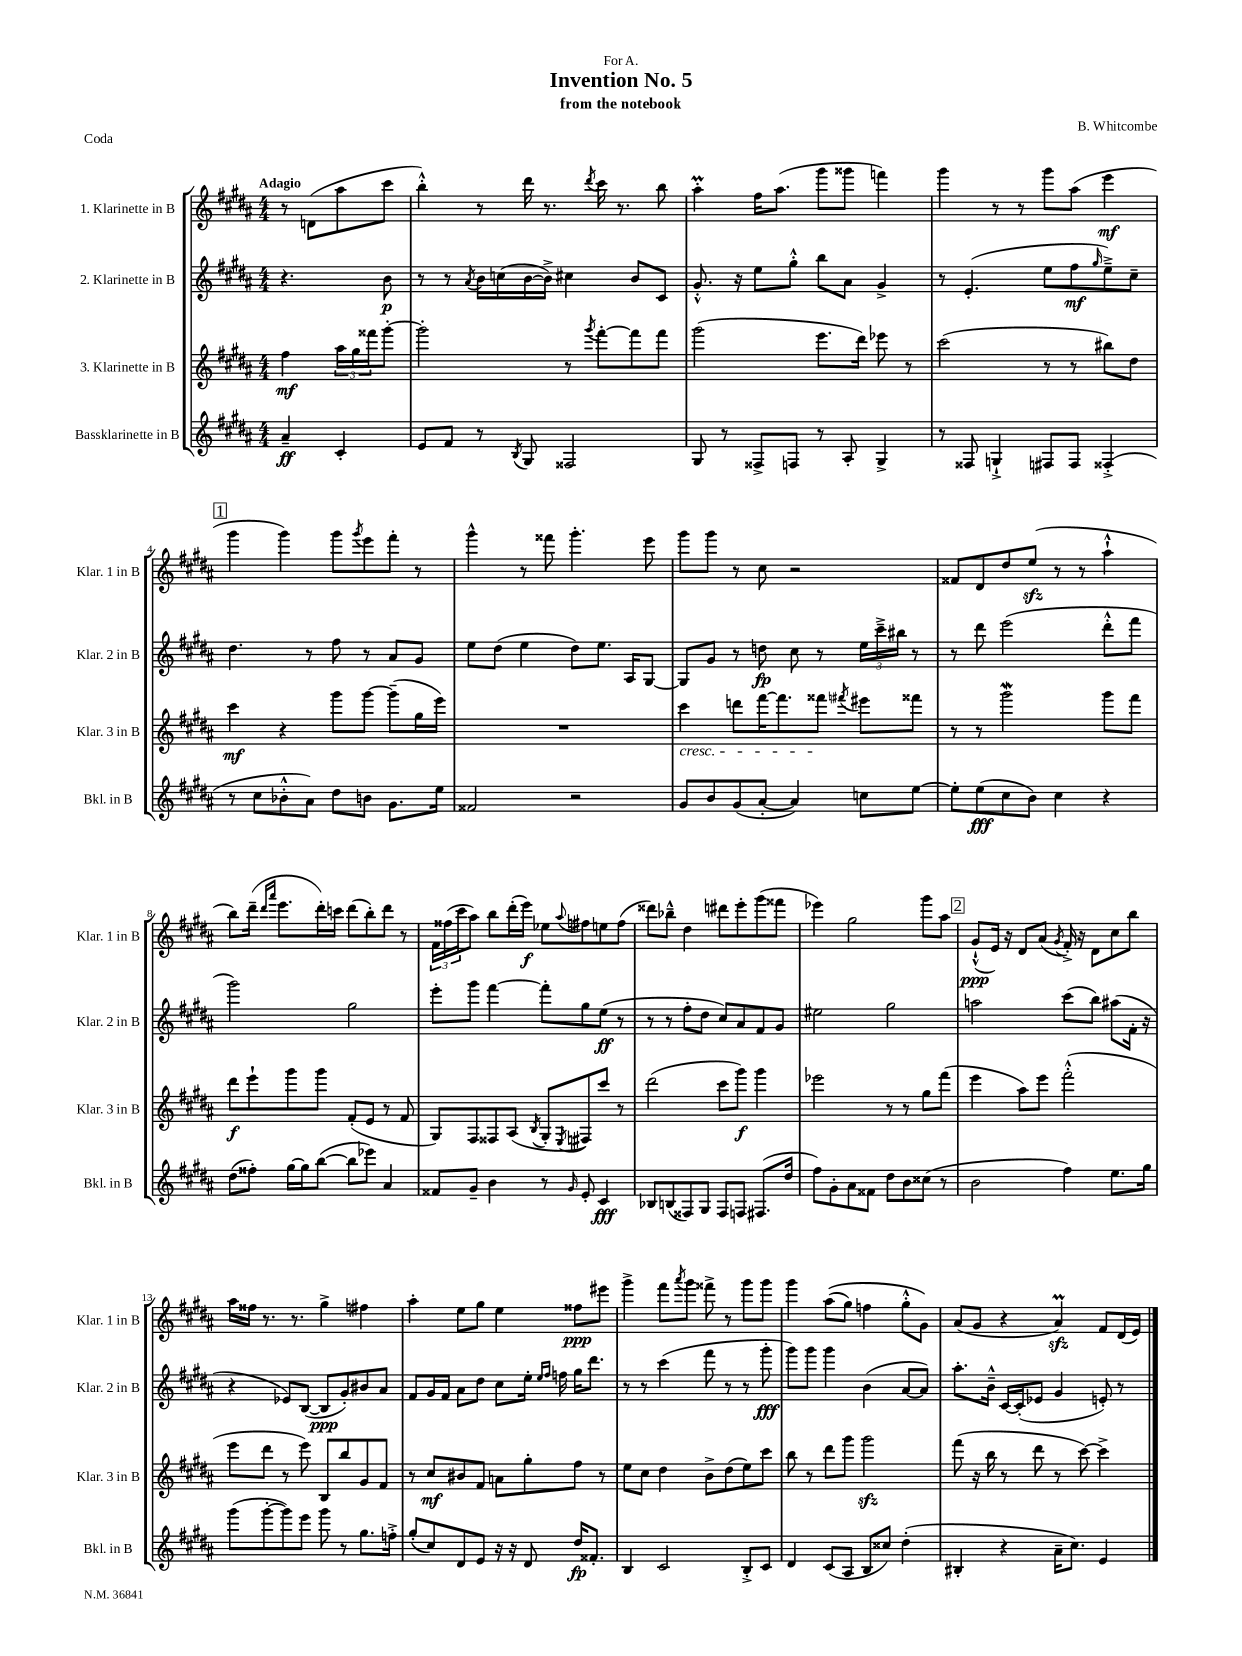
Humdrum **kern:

**kern	**kern	**kern	**kern
*staff4	*staff3	*staff2	*staff1
*clefG2	*clefG2	*clefG2	*clefG2
*k[f#c#g#d#a#]	*k[f#c#g#d#a#]	*k[f#c#g#d#a#]	*k[f#c#g#d#a#]
*M4/4	*M4/4	*M4/4	*M4/4
4a#~/	4ff#\	4.r	8r
.	.	.	(8d\L
4c#'/	24aa#\LL	.	8aa#\
.	24gg#\	.	.
.	24fff##\J	.	.
.	[8ggg#'\J	8b\	8ccc#\J
=	=	=	=
8e/L	2ggg#'\]	8r	4bb'^^\)
8f#/J	.	8r	.
.	.	8qa#/	.
8r	.	16b\LL	8r
.	.	(16cc\	.
8qB/	.	.	.
8G#/	.	[16b\	16ddd#\
.	.	16b^\]JJ)	8.r
2F##/	8r	4cc#\	.
.	8qggg#/	.	8qddd#/
.	[8fff#'\L	.	16ccc#\
.	.	.	8.r
.	8fff#\]	8b/L	.
.	8fff#\J	8c#/J	8bb\
=	=	=	=
8G#/	(2ggg#\	8.g#'^^/	4aa#'\
8r	.	.	.
.	.	16r	.
8F##^/L	.	8ee\L	16ff#\LK
.	.	.	(8.aa#\J
8F/J	.	8gg#'^^\J	.
8r	8.eee\L	8bb\L	8ggg#\L
8A#'/	.	8a#\J	8ggg##\J
.	16ddd#\Jk)	.	.
4G#^/	8eee-\	4g#^/	4fff\)
.	8r	.	.
=	=	=	=
8r	(2ccc#\	8r	4ggg#\
8F##/	.	(4.e'/	.
4G`^/	.	.	8r
.	.	.	8r
8F#/L	8r	8ee\L	8ggg#\L
8F#/J	8r	8ff#\	(8aa#\J
.	.	16qqgg#/	.
(4F##'^/	8bb#\L)	8ee~^\)	4eee\
.	8dd#\J	8cc#~\J	.
=	=	=	=
8r	4ccc#\	4.dd#\	4ggg#\
8cc#\L	.	.	.
8b-'^^\	4r	.	4ggg#\)
8a#\J)	.	8r	.
8dd#\L	8ggg#\L	8ff#\	8ggg#\L
.	.	.	8qggg#/
8b\J	[8ggg#\J	8r	8eee\
8.g#\L	(8ggg#~\]L	8a#/L	8fff#'\J
.	16gg#\L	8g#/J	8r
16ee\Jk	16eee\JJ)	.	.
=	=	=	=
2f##/	1r	8ee\L	4ggg#^^\
.	.	(8dd#\J	.
.	.	4ee\	8r
.	.	.	8fff##\
2r	.	8dd#\L)	4.ggg#'\
.	.	8.ee\J	.
.	.	16A#/LK	.
.	.	[8G#/J	8eee\
=	=	=	=
8g#/L	4ccc#\	8G#/]L	8ggg#\L
8b/	.	8g#/J	8ggg#\J
(8g#/	8ddd\L	8r	8r
[8a#'/J	[16fff#\K	8dd\	8cc#\
.	8.fff#\]	.	.
4a#/])	.	8cc#\	2r
.	8fff##\J	8r	.
.	8qfff#/	.	.
8cc\L	8eee#\L	24ee\LL	.
.	.	24ccc#~^\	.
.	.	24bb#\JJ	.
[8ee\J	8fff##\J	8r	.
=	=	=	=
8ee'\]L	8r	8r	8f##/L
(8ee\	8r	8ddd#\	8d#/
8cc#\	2ggg#\	(2eee\	8dd#/
8b\J)	.	.	(8ee/J
4cc#\	.	.	8r
.	.	.	8r
4r	8ggg#\L	8ddd#'^^\L	4aa#`^^\
.	8fff#\J	8fff#\J	.
=	=	=	=
(8dd#\L	8ddd#\L	2ggg#\)	8bb\L)
8ff##'\J)	8eee`\	.	(16ddd#~\Jk
.	.	.	16qqddd#/LL
.	.	.	16qqaaa#/JJ
.	.	.	8.eee\L
[16gg#\LL	8ggg#\	.	.
16gg#\]J	.	.	.
([8bb\J	8ggg#\J	.	16ddd#'\L)
.	.	.	16ccc\JJ
8bb\]L	(8f#'/L	2gg#\	(8ddd#\L
8eee-\J)	8e/J	.	8bb'\)
4a#/	8r	.	8ddd#\J
.	8f#/	.	8r
=	=	=	=
8f##/L	8G#/L)	8eee'\L	24f#\LL
.	.	.	(24ff##\
.	.	.	24ccc#\J
8g#~/J	8F#/	8ggg#\J	8aa#\J)
4b\	8F##/	[4fff#\	8bb\L
.	(8A#/J	.	(16ddd#'\L
.	.	.	16eee\JJ)
.	8qB/	.	.
8r	8G#'/L	8fff#'\]L	8ee-\L
16qqg#/	8qE/	.	8qqaa#/
8e'/	8F#/)	8gg#\	8ff#\
4c#/	8ccc#/J	(8ee\J	8ee\
.	8r	8r	(8ff#\J
=	=	=	=
8B-/L	(2ddd#\	8r	8ddd##\L)
(8B/	.	8r	8bb-~^^\J
8F##/)	.	8ff#'\L	4dd#\
8G#/J	.	8dd#\J	.
8F##/L	8ccc#\L	8cc#/L)	8ddd#\L
8F/J	8ggg#\J)	8a#/	8eee'\
(8.F#/L	4ggg#\	8f#/	(8ggg#\
.	.	8g#/J	8fff##\J
16dd#/Jk	.	.	.
=	=	=	=
8ff#\L)	2eee-\	2ee#\	4eee-\)
8g#'\	.	.	.
8a#\	.	.	2gg#\
8f##\J	.	.	.
8dd#\L	8r	2gg#\	.
8b\	8r	.	.
(8cc##\J	8gg#\L	.	8ggg#\L
8r	(8fff#\J	.	8aa#\J
=	=	=	=
2b\	4eee\	2aa\	(8g#`^^/L
.	.	.	16e/Jk)
.	.	.	16r
.	8aa#\L)	.	8d#/L
.	8eee\J	.	(8a#/J
.	.	.	8qg#/
4ff#\)	(2fff#'^^\	(8ccc#\L	16f#'^/)
.	.	.	16r
.	.	8bb\J)	8d#\L
8.ee\L	.	(8aa#\L	8cc#\
.	.	16f#'\Jk	8bb\J
16gg#\Jk	.	16r	.
=	=	=	=
(8ggg#\L	8eee\L	4r	16aa#\LL
.	.	.	16ff##\JJ
[8ggg#'\	8ddd#\J	.	8.r
8ggg#\])	8r	8e-/L)	.
.	.	.	8.r
8eee\J	8eee\)	([8B/J	.
8ggg#\	8B/L	8B/]L	4gg#^\
8r	8bb/	8g#'/)	.
8.gg#\L	8g#/	8b#/	4ff#\
.	8f#/J	8a#/J	.
16ff'^\Jk	.	.	.
=	=	=	=
(8gg#'/L	8r	8f#/L	4aa#'\
8cc#/)	8cc#/L	16g#/L	.
.	.	16f#/JJ	.
8d#/	8b#/	8a#\L	8ee\L
8e/J	8f#/J	8dd#\J	8gg#\J
16r	8a\L	8cc#\L	4ee\
16r	.	.	.
8d#/	8gg#'\	16ee'\Jk	.
.	.	16qqee/LL	.
.	.	16qqff#/JJ	.
.	.	16ff\	.
16dd#/LK	8ff#\J	16gg#\LK	8ff##\L
8.f##'/J	.	8.ddd#\J	.
.	8r	.	8eee#\J
=	=	=	=
4B/	8ee\L	8r	4ggg#^\
.	8cc#\J	8r	.
2c#/	4dd#\	(4ccc#\	8fff#\L
.	.	.	8qaaa#/
.	.	.	8ggg#\J
.	8b^\L	8fff#\	8fff##^\
.	(8dd#\	8r	8r
8B'^/L	8ee\)	8r	8ggg#\L
8c#/J	8ccc#\J	8ggg#'\	8ggg#\J
=	=	=	=
4d#/	8bb\	8ggg#\L)	4ggg#\
.	8r	8ggg#\J	.
(8c#/L	8ddd#\L	4ggg#\	&((8aa#\L
8A#/J	8ggg#\J	.	8gg#\J)
8B/L	2ggg#\	(4b\	4ff\
8cc##/J)	.	.	.
(4dd#'\	.	[8a#/L	8gg#'^^\L
.	.	8a#/]J)	8g#\J&)
=	=	=	=
4B#'/	(8fff#\	8.aa#'\L	(8a#/L
.	16r	.	8g#/J
.	16bb\	16b~^^\Jk	.
4r	8r	[16c#/LL	4r
.	.	(16c#'/]J	.
.	8ddd#\	8e-/J	.
16a#~\LK	8r	4g#/	4a#/)
8.cc#\J)	.	.	.
.	[8ccc#\)	.	.
4e/	4ccc#^\]	8e'/)	8f#/L
.	.	8r	(16d#/L
.	.	.	16e/JJ)
==	==	==	==
*-	*-	*-	*-
